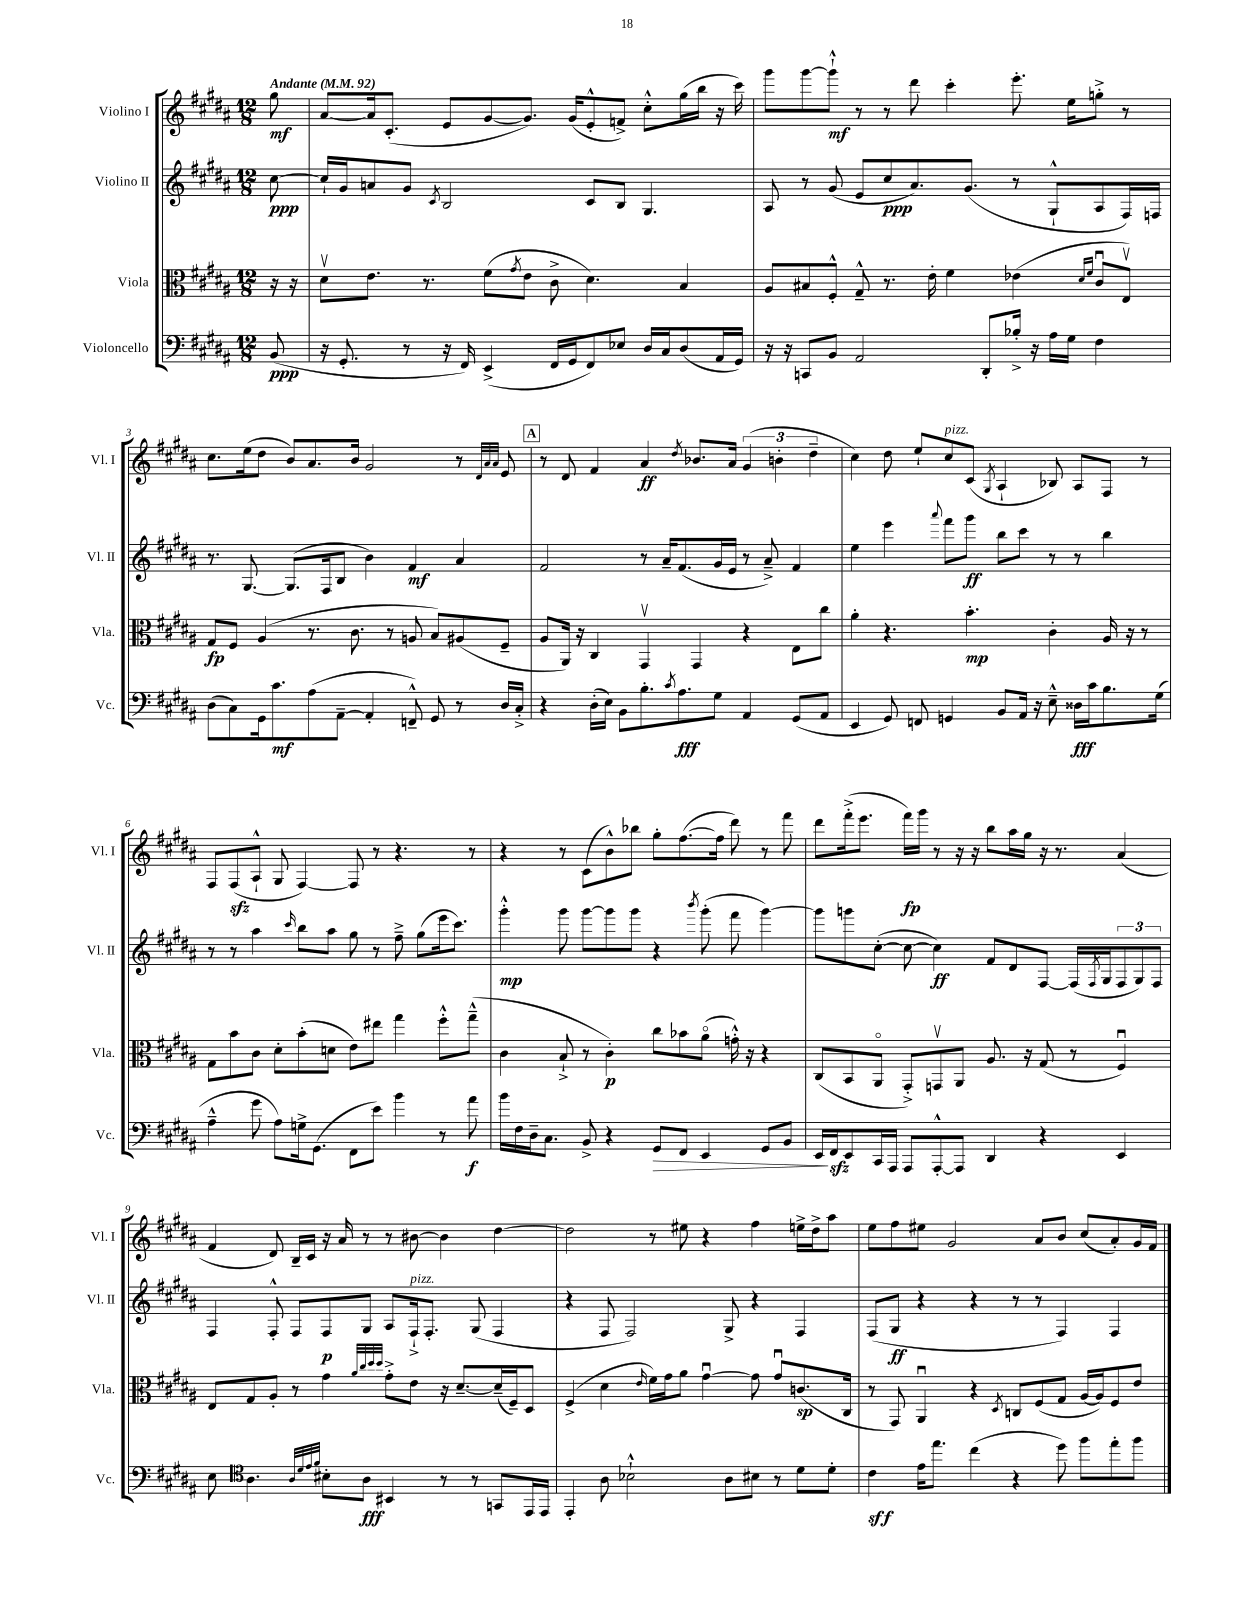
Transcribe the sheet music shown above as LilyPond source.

<<
\new StaffGroup <<
\new Staff = "s0" \with { instrumentName = "Violino I" shortInstrumentName = "Vl. I" } {
    \clef treble \key b \major \numericTimeSignature \time 12/8 \partial 8 \tempo "Andante" 4 = 92
    gis''8\mf |
    ais'8~ ais'16 cis'8.-.( e'8 gis'8~ gis'8.) gis'16( e'8-.-^ f'8->) cis''8-.-^ gis''16( b''16 r16 cis'''16) |
    gis'''8 gis'''8~ gis'''8-!-^\mf r8 r8 dis'''8 cis'''4-. e'''8.-. e''16 g''8-.-> r8 |
    cis''8. e''16( dis''8 b'8) ais'8. b'16 gis'2 r8 \grace { dis'32 ais'32 ais'32 } e'8 |
    \mark \markup { \box "A" } r8 dis'8 fis'4 ais'4\ff \acciaccatura { dis''8 } bes'8. ais'16 \tuplet 3/2 { gis'4( b'4-. dis''4-- } |
    cis''4) dis''8 e''8-! cis''8^\markup { \italic "pizz." } cis'8( \acciaccatura { gis8 } ais4-! bes8) ais8 fis8 r8 |
    fis8 fis8\sfz( ais8-!-^ gis8 fis4~) fis8 r8 r4. r8 |
    r4 r8 cis'8( b'8-^) bes''8 gis''8-. fis''8.~( fis''16 dis'''8) r8 fis'''8 |
    dis'''8 fis'''16-.->( e'''8. fis'''16\fp) gis'''16 r8 r16 r16 b''8 ais''16 gis''16 r16 r8. ais'4( |
    fis'4 dis'8) b16-- cis'16 r16 ais'16 r8 r8 bis'8~ bis'4 dis''4~ |
    dis''2 r8 eis''8 r4 fis''4 e''16-> dis''16-> ais''8 |
    e''8 fis''8 eis''8 gis'2 ais'8 b'8 cis''8( ais'8-.) gis'16 fis'16 \bar "|." |
}
\new Staff = "s1" \with { instrumentName = "Violino II" shortInstrumentName = "Vl. II" } {
    \clef treble \key b \major \numericTimeSignature \time 12/8 \partial 8
    cis''8~\ppp |
    cis''16-! gis'16 a'8 gis'8 \acciaccatura { cis'8 } b2 cis'8 b8 gis4. |
    ais8 r8 gis'8( e'8 cis''8\ppp ais'8.) gis'8.( r8 gis8-!-^ ais8 fis16) f16 |
    r8. gis8.~ gis8.( fis16 b8 b'4) fis'4\mf ais'4 |
    \mark \markup { \box "A" } fis'2 r8 ais'16-- fis'8.( gis'16 e'16 r8 ais'8--->) fis'4 |
    e''4 e'''4 \appoggiatura { ais'''8 } fis'''8 gis'''8\ff b''8 cis'''8 r8 r8 b''4 |
    r8 r8 ais''4 \grace { cis'''16 } b''8 ais''8 gis''8 r8 fis''8---> gis''8( e'''16 cis'''8.) |
    gis'''4-.-^\mp gis'''8 gis'''8~ gis'''8 gis'''8 r4 \acciaccatura { b'''8 } gis'''8-.( fis'''8 gis'''4~) |
    gis'''8 g'''8 cis''8~-.( cis''8~ cis''4\ff) fis'8 dis'8 fis8~ fis16( \acciaccatura { fis8 } gis16 \tuplet 3/2 { fis8 gis8) fis8 } |
    fis4 fis8-.-^ fis8 fis8\p gis8 ais8 fis16-!->^\markup { \italic "pizz." } fis8.-. gis8( fis4 |
    r4 fis8 fis2) gis8-> r4 fis4 |
    fis8( gis8\ff r4 r4 r8 r8 fis4) fis4 \bar "|." |
}
\new Staff = "s2" \with { instrumentName = "Viola" shortInstrumentName = "Vla." } {
    \clef alto \key b \major \numericTimeSignature \time 12/8 \partial 8
    r16 r16 |
    dis'8\upbow e'8. r8. fis'8( \acciaccatura { gis'8 } e'8 cis'8-> dis'4.) b4 |
    ais8 bis8 fis8-.-^ gis8---^ r8. e'16-. fis'4 ees'4( \grace { dis'16 fis'16 } cis'8\downbow e8\upbow) |
    gis8\fp fis8 ais4( r8. cis'8. r8 a8 b8) ais8( fis8-- |
    \mark \markup { \box "A" } ais8 ais,16) r16 cis4 gis,4\upbow gis,4 r4 e8 cis''8 |
    ais'4-. r4. b'4.-.\mp cis'4-. ais16 r16 r8 |
    gis8 b'8 cis'8 dis'8-. b'8-.( d'8 e'8) eis''8 gis''4 fis''8-.-^ gis''8---^( |
    cis'4 b8-!-> r8 cis'4-.\p) cis''8 bes'8 ais'8\flageolet( g'16-.-^) r16 r4 |
    cis8( b,8 ais,8\flageolet gis,8-.->) g,8\upbow ais,8 ais8. r16 gis8( r8 fis4\downbow) |
    e8 gis8 ais8-. r8 gis'4 \grace { ais'32 cis''32 dis''32 dis''32 } gis'8-.-> e'8 r16 dis'8.~-- dis'16--( fis16--) dis8 |
    fis4->( dis'4 \grace { e'16 } fis'16) gis'16 ais'8 gis'4~\downbow gis'8 gis'8\downbow c'8.\sp( cis16 |
    r8 gis,8) ais,4\downbow r4 \acciaccatura { dis8 } c8 fis8( gis8 ais16~ ais16) fis8 e'8 \bar "|." |
}
\new Staff = "s3" \with { instrumentName = "Violoncello" shortInstrumentName = "Vc." } {
    \clef bass \key b \major \numericTimeSignature \time 12/8 \partial 8
    b,8\ppp( |
    r16 gis,8.-. r8 r16 fis,16) e,4->( fis,16 gis,16 fis,8) ees8 dis16 cis16 dis8( ais,16 gis,16) |
    r16 r16 c,8 b,8 ais,2 dis,8-. bes16-.-> r16 ais16 gis16 fis4 |
    dis8( cis8) gis,16 cis'8.\mf ais8( ais,8~-- ais,4-. f,8---^) gis,8 r8 dis16 cis16-.-> |
    \mark \markup { \box "A" } r4 dis16-.( e16) b,8 b8.-. \acciaccatura { cis'8 } ais8.\fff gis8 ais,4 gis,8( ais,8 |
    e,4 gis,8) f,8 g,4 b,8 ais,16 r16 e8---^ disis16\fff cis'16 b8. gis16( |
    ais4---^ gis'8 ais8) g16-> gis,8.( fis,8 e'8) b'4 r8 ais'8\f |
    b'16 fis16 dis16-- cis8. b,8-> r4 gis,8\> fis,8 e,4 gis,8 b,8 |
    e,16\! fis,16\sfz e,8 cis,16 ais,,16 ais,,8 ais,,8~-.-^ ais,,8 dis,4 r4 e,4 |
    e8 \clef tenor ais4. \grace { ais32 dis'32 e'32 fis'32 } bis8-. ais8\fff bis,4 r8 r8 g,8 e,16 e,16 |
    e,4-. ais8 bes2-!-^ ais8 bis8 r8 dis'8 dis'8-. |
    cis'4\sff e'16 e''8. cis''4( r4 dis''8) fis''8 e''8-. fis''8 \bar "|." |
}
>>
>>
